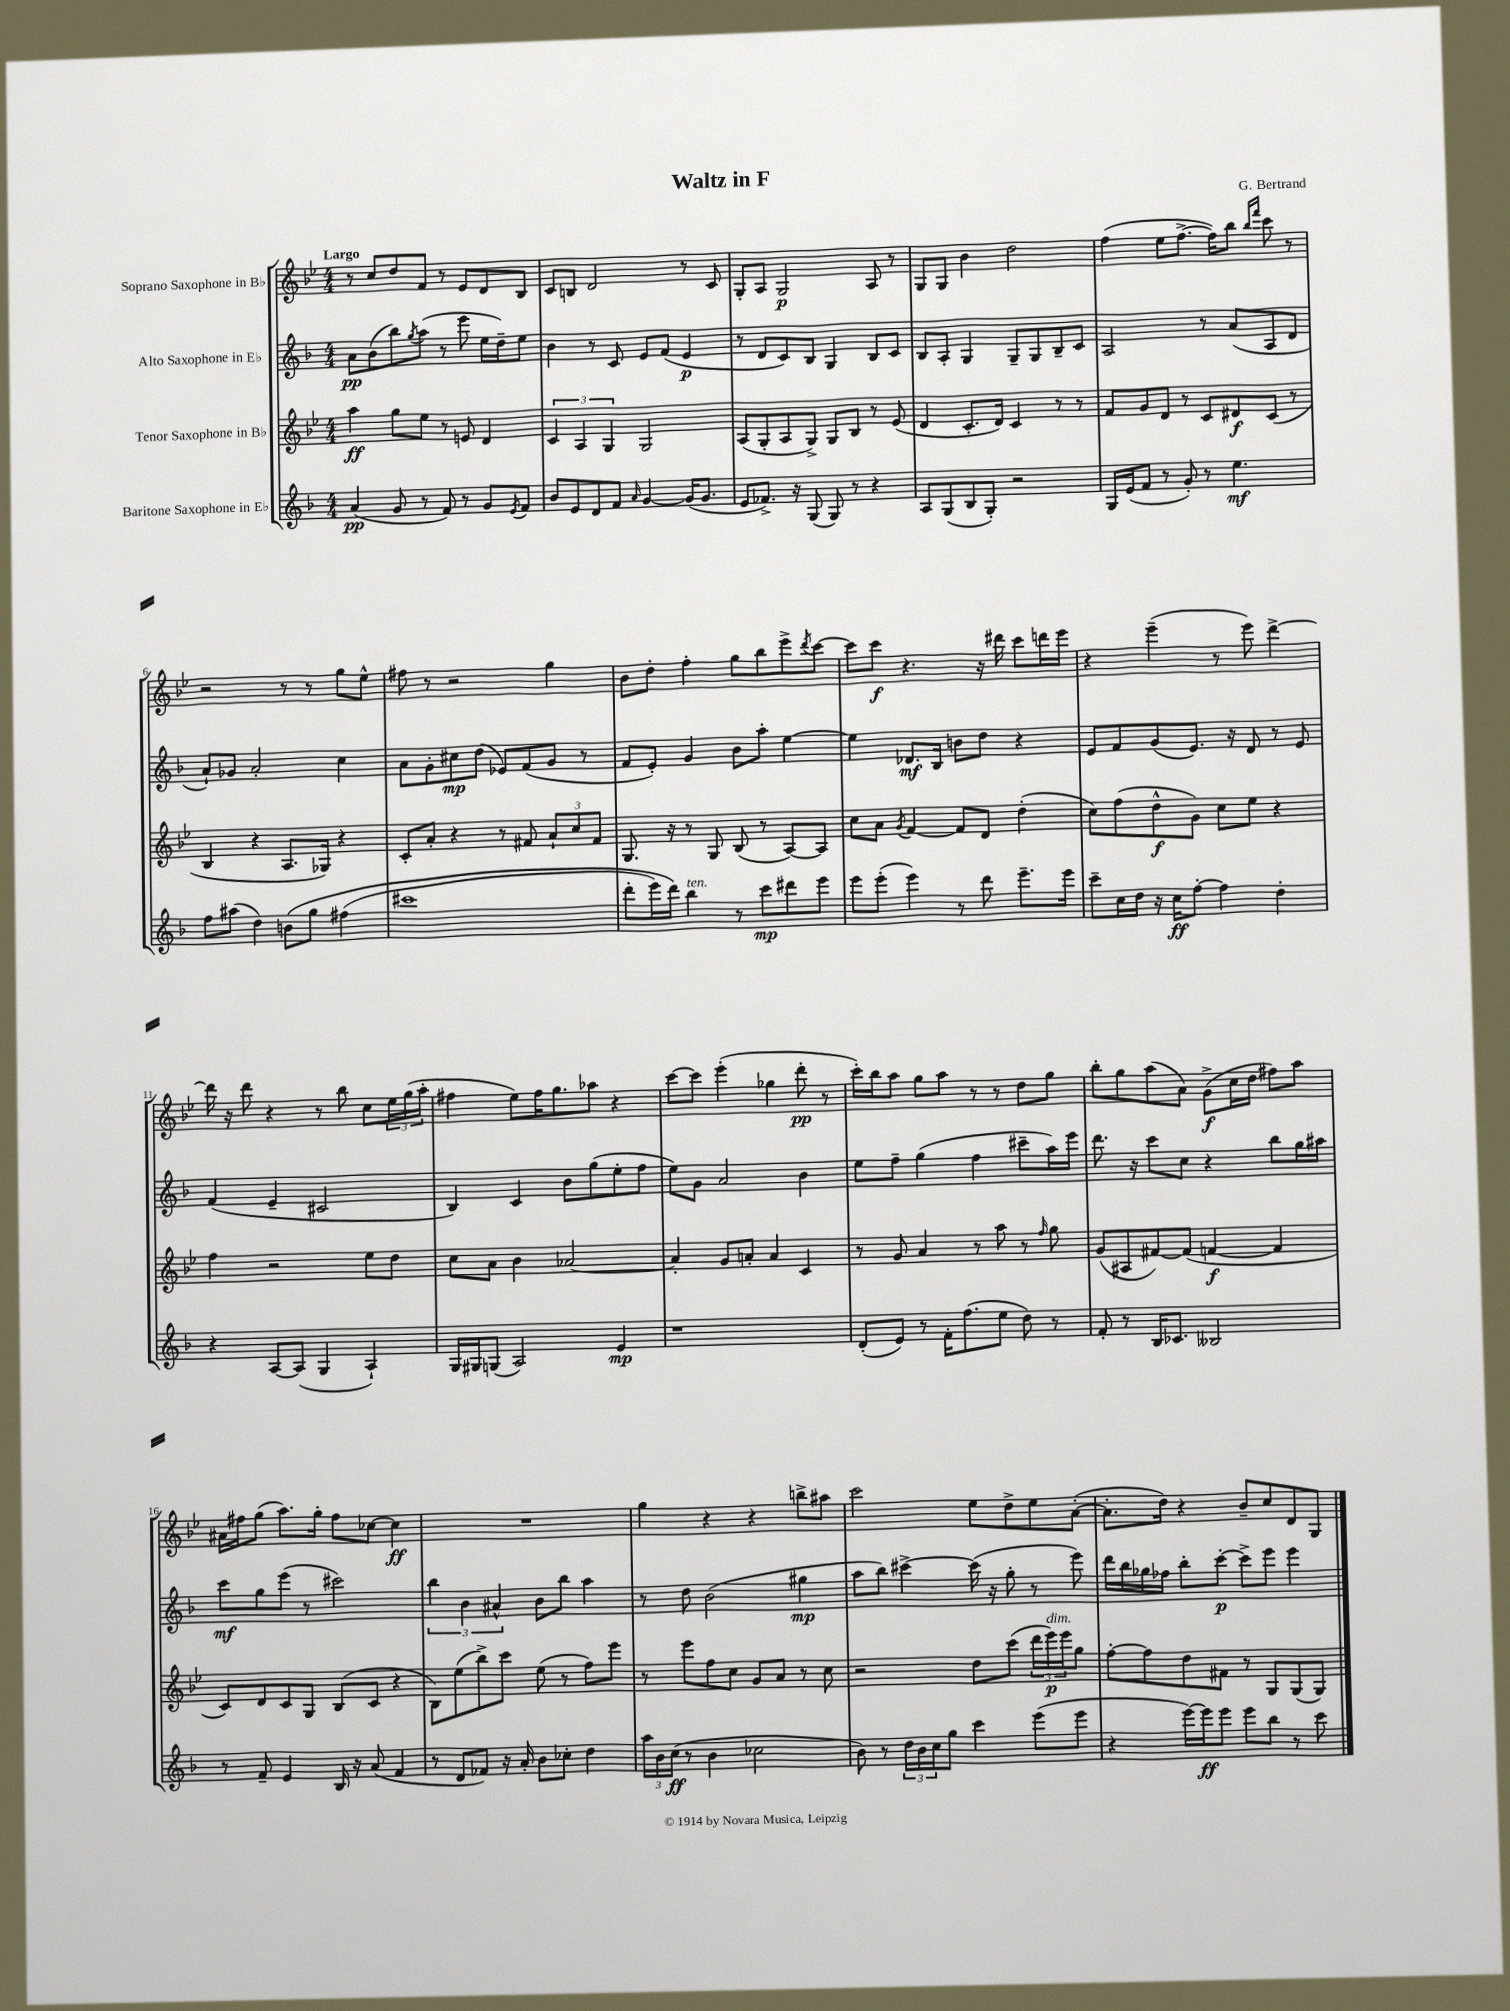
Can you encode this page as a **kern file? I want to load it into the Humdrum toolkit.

**kern	**dynam	**kern	**dynam	**kern	**dynam	**kern	**dynam
*part4	*part4	*part3	*part3	*part2	*part2	*part1	*part1
*staff4	*staff4	*staff3	*staff3	*staff2	*staff2	*staff1	*staff1
*I"Baritone Saxophone in E♭	*	*I"Tenor Saxophone in B♭	*	*I"Alto Saxophone in E♭	*	*I"Soprano Saxophone in B♭	*
*clefG2	*	*clefG2	*	*clefG2	*	*clefG2	*
*k[b-]	*	*k[b-e-]	*	*k[b-]	*	*k[b-e-]	*
*M4/4	*	*M4/4	*	*M4/4	*	*M4/4	*
=1	=1	=1	=1	=1	=1	=1	=1
!	!	!	!	!	!	!LO:TX:a:B:t=Largo	!
(4a/	pp	4aa\	ff	8a\L	pp	8r	.
.	.	.	.	(8b-\	.	8cc/L	.
8g/	.	8gg\L	.	8bb-\)	.	8dd/	.
.	.	.	.	8qgg/	.	.	.
8r	.	8ee-\J	.	(8aa\J	.	8f/J	.
8f/)	.	8r	.	8r	.	8r	.
8r	.	8en/	.	8eee\	.	8e-/L	.
8g/L	.	4d/	.	16ee\LL	.	8d/	.
.	.	.	.	16dd~\J)	.	.	.
8qe/	.	.	.	.	.	.	.
8f/J	.	.	.	8ee\J	.	8B-/J	.
=2	=2	=2	=2	=2	=2	=2	=2
8b-/L	.	6c/	.	4b-\	.	8c/L	.
8e/	.	.	.	.	.	8Bn/J	.
.	.	6A/	.	.	.	.	.
8d/	.	.	.	8r	.	2d/	.
.	.	6G/	.	.	.	.	.
8f/J	.	.	.	8c/	.	.	.
16qqa/	.	.	.	.	.	.	.
[4g/	.	2G/	.	8e/L	.	.	.
.	.	.	.	(8f/J	.	.	.
(16g/KL]	.	.	.	4e/	p	8r	.
8.g/J	.	.	.	.	.	.	.
.	.	.	.	.	.	8c/	.
=3	=3	=3	=3	=3	=3	=3	=3
8e/L	.	(8A/L	.	8r	.	8G'/L	.
8.f-X^/J)	.	8G'/	.	8d/L	.	8A/J	.
.	.	8A/	.	8c/)	.	2G/	p
16r	.	.	.	.	.	.	.
(8G/	.	8G^/J)	.	8B-/J	.	.	.
8G/)	.	8G/L	.	4G/	.	.	.
8r	.	8B-/J	.	.	.	.	.
4r	.	8r	.	8B-/L	.	8A/	.
.	.	(8e-/	.	8c/J	.	8r	.
=4	=4	=4	=4	=4	=4	=4	=4
8A/L	.	4d/	.	8B-/L	.	8G/L	.
(8G/	.	.	.	8A'/J	.	8G/J	.
8B-/	.	8.c'/L	.	4G/	.	4b-\	.
8G'/J)	.	.	.	.	.	.	.
.	.	16d/Jk)	.	.	.	.	.
2r	.	4c/	.	8G~/L	.	2dd\	.
.	.	.	.	8G/	.	.	.
.	.	8r	.	8B-~/	.	.	.
.	.	8r	.	8c/J	.	.	.
=5	=5	=5	=5	=5	=5	=5	=5
16G/LL	.	8f/L	.	2A/	.	(4ff\	.
(16e/J	.	.	.	.	.	.	.
8f/J	.	8g/	.	.	.	.	.
8r	.	8d/J	.	.	.	8ee-\L	.
8g'/)	.	8r	.	.	.	[8.ff^\J	.
8r	.	8c/L	.	8r	.	.	.
.	.	.	.	.	.	16ff\KL])	.
4.ee\	mf	8d#X/	f	(8a/L	.	8bb-\J	.
.	.	.	.	.	.	16qqbb-/LL	.
.	.	.	.	.	.	16qqfff/JJ	.
.	.	(8c/J	.	8A/	.	8ccc\	.
.	.	8r	.	8d/J	.	8r	.
!!LO:LB:g=z
=6	=6	=6	=6	=6	=6	=6	=6
8ff\L	.	4B-/	.	8a`/L)	.	2r	.
(8aa#X\J	.	.	.	8g-X/J	.	.	.
4dd\)	.	4r	.	2a'/	.	.	.
(8bn\L	.	8.A/L	.	.	.	8r	.
8gg\J	.	.	.	.	.	8r	.
.	.	16G-X/Jk)	.	.	.	.	.
(4ff#X\	.	4r	.	4cc\	.	8gg\L	.
.	.	.	.	.	.	8ee-^^\J	.
=7	=7	=7	=7	=7	=7	=7	=7
1ccc#X	.	8c'/L	.	8a\L	.	8ff#X\	.
.	.	8a'/J	.	8g'\	.	8r	.
.	.	4r	.	8cc#X\	mp	2r	.
.	.	.	.	(8dd\J	.	.	.
.	.	8r	.	8e-X/L)	.	.	.
.	.	8f#X/	.	(8f/	.	.	.
.	.	12a`/L	.	8g/J	.	4gg\	.
.	.	12cc/	.	.	.	.	.
.	.	.	.	8r	.	.	.
.	.	12f#/J	.	.	.	.	.
=8	=8	=8	=8	=8	=8	=8	=8
8ddd'\L	.	8.G/	.	8f/L	.	8b-\L	.
16eee\L)	.	.	.	8e'/J)	.	8dd'\J	.
16ddd\JJ)	.	16r	.	.	.	.	.
!LO:TX:a:i:t=ten.	!	!	!	!	!	!	!
4bb-\	.	8r	.	4g/	.	4ff'\	.
.	.	8G/	.	.	.	.	.
8r	.	(8B-/	.	8b-\L	.	8gg\L	.
8ccc\L	mp	8r	.	8aa'\J	.	8bb-\	.
8ddd#X\	.	[8A/L)	.	[4ee\	.	8eee-^\	.
.	.	.	.	.	.	8qddd/	.
8eee\J	.	8A/J]	.	.	.	[8ccc\J	.
=9	=9	=9	=9	=9	=9	=9	=9
8eee\L	.	8cc\L	.	4ee\]	.	8ccc\L]	.
(8eee'\J	.	8a\J	.	.	.	8ccc\J	f
.	.	8qg/	.	.	.	.	.
4eee\)	.	[4f/	.	8.d-X/L	mf	4.r	.
.	.	.	.	16B-/Jk	.	.	.
8r	.	8f/L]	.	8bn\L	.	.	.
8ddd\	.	8d/J	.	8dd\J	.	16r	.
.	.	.	.	.	.	16ddd#X\	.
8.eee~\L	.	(4dd'\	.	4r	.	8ccc\L	.
.	.	.	.	.	.	16dddn\L	.
16eee\Jk	.	.	.	.	.	16eee-\JJ	.
=10	=10	=10	=10	=10	=10	=10	=10
8ccc~\L	.	8cc\L)	.	8e/L	.	4r	.
16cc\L	.	(8ff\	.	8f/	.	.	.
16dd\JJ	.	.	.	.	.	.	.
16r	.	8dd^^\	f	(8g/	.	(4eee-~\	.
16cc\KL	ff	.	.	.	.	.	.
[8ff'\J	.	8g\J)	.	8.e/J)	.	.	.
4ff\]	.	8cc\L	.	.	.	8r	.
.	.	.	.	16r	.	.	.
.	.	8ee-\J	.	8d/	.	8eee-\)	.
4dd'\	.	4r	.	8r	.	[4ddd^\	.
.	.	.	.	8e/	.	.	.
!!LO:LB:g=z
=11	=11	=11	=11	=11	=11	=11	=11
4r	.	4ff\	.	(4f/	.	16ddd\]	.
.	.	.	.	.	.	16r	.
.	.	.	.	.	.	8ddd\	.
[8A/L	.	2r	.	4e~/	.	4r	.
(8A/J]	.	.	.	.	.	.	.
4G/	.	.	.	2c#X/	.	8r	.
.	.	.	.	.	.	8bb-\	.
4A`/)	.	8ee-\L	.	.	.	8cc\L	.
.	.	8dd\J	.	.	.	24ee-\L	.
.	.	.	.	.	.	(24gg\	.
.	.	.	.	.	.	24aa'\JJ	.
=12	=12	=12	=12	=12	=12	=12	=12
16G/LL	.	8cc\L	.	4B-/)	.	4ff#X\	.
16G#X/J	.	.	.	.	.	.	.
(8Gn/J	.	8a\J	.	.	.	.	.
2A/)	.	4b-\	.	4c/	.	8ee-\L)	.
.	.	.	.	.	.	16ff#\K	.
.	.	.	.	.	.	8.gg\	.
.	.	[2a-X/	.	8b-\L	.	.	.
.	.	.	.	(8gg\	.	8aa-X\J	.
4e/	mp	.	.	8ee'\	.	4r	.
.	.	.	.	8ff\J	.	.	.
=13	=13	=13	=13	=13	=13	=13	=13
1r	.	4a-'/]	.	8ee\L)	.	[8ccc\L	.
.	.	.	.	8g\J	.	8ccc\J]	.
.	.	8g/L	.	2a/	.	(4eee-'\	.
.	.	8an'/J	.	.	.	.	.
.	.	4a/	.	.	.	4gg-X\	.
.	.	4c/	.	4b-\	.	8ddd'\	pp
.	.	.	.	.	.	8r	.
=14	=14	=14	=14	=14	=14	=14	=14
(8d'/L	.	8r	.	8ee\L	.	16ccc'\LL)	.
.	.	.	.	.	.	16bb-\J	.
8e/J)	.	8g/	.	8ff~\J	.	8aa\J	.
8r	.	4a/	.	(4gg\	.	8gg\L	.
16f'\KL	.	.	.	.	.	8aa\J	.
(8.ff\	.	.	.	.	.	.	.
.	.	8r	.	4ff\	.	8r	.
8ee\J	.	8aa\	.	.	.	8r	.
8dd\)	.	8r	.	8ccc#X~\L	.	8dd\L	.
.	.	16qqff/	.	.	.	.	.
8r	.	8gg\	.	16aa\L)	.	8gg\J	.
.	.	.	.	16eee\JJ	.	.	.
=15	=15	=15	=15	=15	=15	=15	=15
8f'/	.	(8g/L	.	8.ddd\	.	8bb-'\L	.
8r	.	8A#X/	.	.	.	8gg\	.
.	.	.	.	16r	.	.	.
16B-/KL	.	[8f#X/)	.	8ccc\L	.	(8aa\	.
8.c-X/J	.	.	.	.	.	.	.
.	.	(8f#/J]	.	8cc\J	.	8a\J)	.
2B--X/	.	[4fn/	f	4r	.	(8g^\L	f
.	.	.	.	.	.	16cc\L	.
.	.	.	.	.	.	16dd\JJ	.
.	.	4f/]	.	8bb-\L	.	8ff#X\L)	.
.	.	.	.	16gg\L	.	8aa\J	.
.	.	.	.	16aa#X\JJ	.	.	.
!!LO:LB:g=z
=16	=16	=16	=16	=16	=16	=16	=16
8r	.	8c/L)	.	8ccc\L	mf	16a#X\LL	.
.	.	.	.	.	.	16ff#X\J	.
8f~/	.	8d/	.	8gg\	.	(8gg\J	.
4e/	.	8c/	.	(8eee\J	.	8.aa\L)	.
.	.	8G/J	.	8r	.	.	.
.	.	.	.	.	.	16gg'\Jk	.
16B-/	.	(8B-/L	.	2ccc#X\)	.	8ff#\L	.
16r	.	.	.	.	.	.	.
(8a/	.	8c/J	.	.	.	[8cc-X\J	.
4f/	.	4r	.	.	.	4cc-\]	ff
=17	=17	=17	=17	=17	=17	=17	=17
8r	.	8B-\L)	.	6bb-\	.	1r	.
8d/L	.	(8ee-\	.	.	.	.	.
.	.	.	.	6b-\	.	.	.
8f-X/J)	.	8bb-^\)	.	.	.	.	.
.	.	.	.	6a#X^^/	.	.	.
16r	.	8ccc\J	.	.	.	.	.
16a'/	.	.	.	.	.	.	.
8b-\L	.	(8ee-\	.	8b-\L	.	.	.
8cc-X'\J	.	8r	.	8bb-\J	.	.	.
4dd\	.	8ff\L)	.	4aa\	.	.	.
.	.	8eee-\J	.	.	.	.	.
=18	=18	=18	=18	=18	=18	=18	=18
24aa\LL	.	8r	.	8r	.	4gg\	.
24b-\	.	.	.	.	.	.	.
(24cc\JJ	ff	.	.	.	.	.	.
8r	.	8eee-\L	.	8dd\	.	.	.
4b-\	.	8ff\	.	(2b-\	.	4r	.
.	.	8cc\J	.	.	.	.	.
2cc-X\	.	8g/L	.	.	.	4r	.
.	.	8a/J	.	.	.	.	.
.	.	8r	.	4gg#X\	mp	8bbn^\L	.
.	.	8cc\	.	.	.	8aa#X\J	.
=19	=19	=19	=19	=19	=19	=19	=19
8b-\)	.	2r	.	8aa\L	.	2ccc\	.
8r	.	.	.	8bb-\J)	.	.	.
24dd\LL	.	.	.	[4ccc#X^\	.	.	.
24b-\	.	.	.	.	.	.	.
24cc\J	.	.	.	.	.	.	.
8gg\J	.	.	.	.	.	.	.
4ccc\	.	8dd\L	.	(16ccc#\]	.	8ee-\L	.
.	.	.	.	16r	.	.	.
.	.	(8ccc\J	.	8gg'\	.	8dd^\	.
(8eee\L	.	24ddd\LL	.	8r	.	8ee-\	.
!	!	!LO:TX:a:i:t=dim.	!	!	!	!	!
.	.	24eee-\)	p	.	.	.	.
.	.	24eee-\J	.	.	.	.	.
8eee\J	.	8gg\J	.	8eee\)	.	([8a'\J	.
=20	=20	=20	=20	=20	=20	=20	=20
4r	.	[8ff'\L	.	16ddd\LL	.	8.a'\L]	.
.	.	.	.	16bb-\	.	.	.
.	.	8ff\]	.	16gg-X\	.	.	.
.	.	.	.	16ff-X\JJ	.	16dd\Jk)	.
[16eee\LL)	.	8dd\	.	8bb-'\L	.	4r	.
16eee\J]	ff	.	.	.	.	.	.
8eee\J	.	8f#X\J	.	[8ccc'\J	p	.	.
8eee\L	.	8r	.	8ccc^\L]	.	8b-~/L	.
8bb-\J	.	8G/L	.	8eee\J	.	8cc/	.
8r	.	(8G/	.	4eee\	.	8d/	.
8ccc\	.	8G/J)	.	.	.	8G/J	.
==	==	==	==	==	==	==	==
*-	*-	*-	*-	*-	*-	*-	*-
